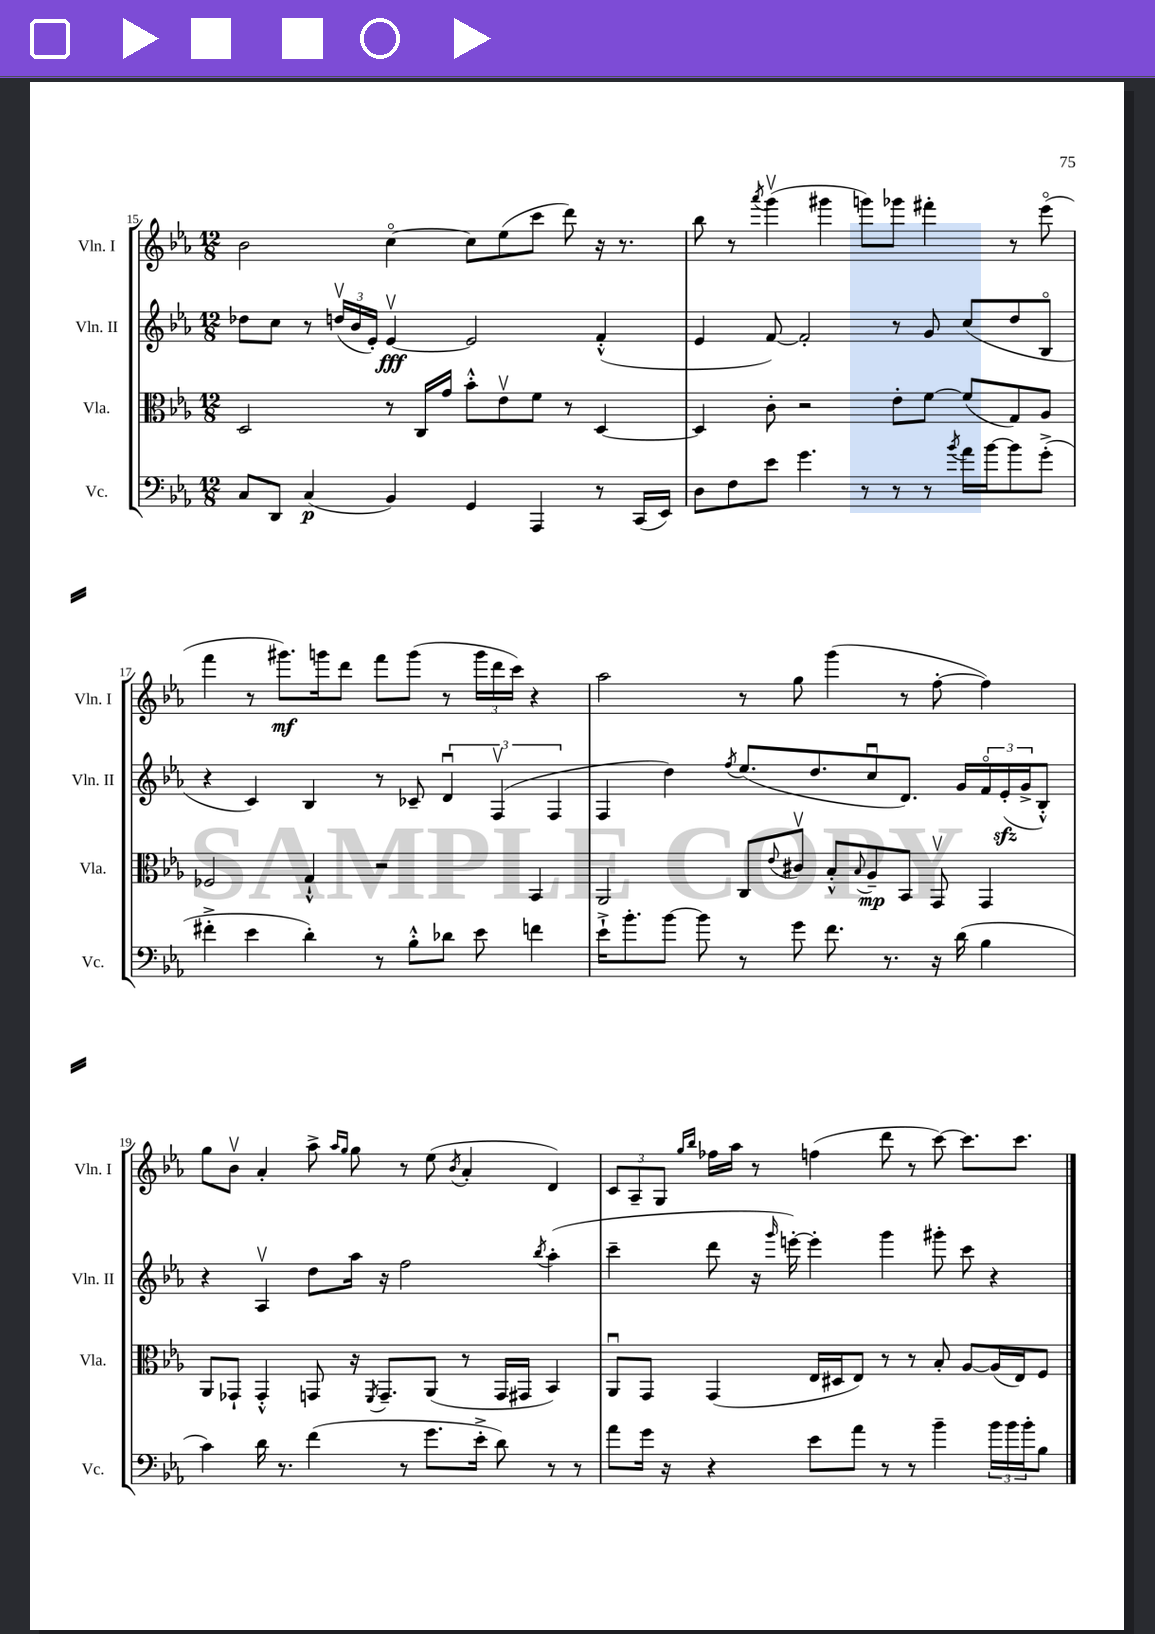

**kern	**kern	**kern	**kern
*staff4	*staff3	*staff2	*staff1
*clefF4	*clefC3	*clefG2	*clefG2
*k[b-e-a-]	*k[b-e-a-]	*k[b-e-a-]	*k[b-e-a-]
*M12/8	*M12/8	*M12/8	*M12/8
8C/L	2D/	8dd-\L	2b-\
8DD/J	.	8cc\J	.
(4C/	.	8r	.
.	.	(24ddv/LL	.
.	.	24b-/	.
.	.	24e-'/JJ)	.
4BB-/)	8r	[4e-v/	[4cco\
.	16C/LL	.	.
.	16g/JJ	.	.
4GG/	8b-'^^\L	2e-/]	8cc\]L
.	8e-v\	.	(8ee-\
4AAA-/	8f\J	.	8ccc\J
.	8r	.	8ddd\)
8r	[4D/	(4f'^^/	16r
.	.	.	8.r
(16CC/LL	.	.	.
16EE-/JJ)	.	.	.
=	=	=	=
8D\L	4D/]	4e-/	8bb-\
8F\	.	.	8r
.	.	.	8qaaa-/
8e-\J	8c'\	[8f/)	(4gggv\
4.g\	2r	2f'/]	.
.	.	.	4ggg#\
8r	.	.	8ggg\L)
8r	8e-'\L	8r	8ggg-\J
8r	[8f\J	8g/	4fff#'\
8qb-/	.	.	.
16a-\LL	(8f/]L	(8cc/L	.
[16b-\J	.	.	.
8b-\]	8G/)	8dd/	8r
(8g'^\J	8A-/J	8B-o/J	(8eee-o\
=	=	=	=
4f#'^\	2F-/	4r	4fff\
4e-\	.	4c/)	8r
.	.	.	8.ggg#\L)
4d'\)	4G`^^/	4B-/	.
.	.	.	16ggg\k
.	.	.	8ddd\J
8r	2r	8r	8fff\L
8B-'^^\L	.	8c-~/	(8ggg\J
8d-\J	.	6du/	8r
8e-\	.	.	24ggg\LL
.	.	(6Fv/	24ddd\
.	.	.	24ccc\JJ)
4f\	4BB-/	.	4r
.	.	6F/	.
=	=	=	=
16e-`^\LK	2AA-/	4F/	2aa-\
8.b-'\	.	.	.
[8b-\J	.	4dd\)	.
8b-\]	.	.	.
.	.	8qff/	.
8r	8C/L	(8.ee-/L	8r
.	8qqe-/	.	.
8g\	8c#v/J	.	8gg\
.	.	8.dd/	.
8.f\	8B-'^^/L	.	(4ggg\
.	8qqB-/	.	.
.	8A-~/	8ccu/	.
8.r	.	.	.
.	8BB-/J	8.d/J)	8r
16r	8GGv/	.	[8ff'\
(16d\	.	16g/LL	.
4B-\	4GG/	24fo/	4ff\])
.	.	(24e-'/	.
.	.	24g^/J	.
.	.	8B-'^^/J)	.
=	=	=	=
4c\)	8AA-/L	4r	8gg\L
.	8GG-`/J	.	8b-v\J
16d\	4GG-'^^/	4A-v/	4a-'/
8.r	.	.	.
(4f\	8GG/	8dd\L	8aa-^\
.	.	.	16qqaa-/LL
.	.	.	16qqgg/JJ
.	16r	16aa-\Jk	8gg\
.	8qFF/	.	.
.	8.GG~/L	16r	.
8r	.	2ff\	8r
8.g\L	(8AA-/J	.	(8ee-\
.	.	.	8qb-/
.	8r	.	4a-'/
16e-'^\Jk	.	.	.
8d\)	16GG/LL	.	.
.	16GG#/JJ	.	.
.	.	8qbb-/	.
8r	4BB-/)	(4aa-'\	4d/)
8r	.	.	.
=	=	=	=
8a-\L	8AA-u/L	4ccc~\	12c/L
.	.	.	12A-~/
16g\Jk	8GG/J	.	.
.	.	.	12G/J
16r	.	.	.
.	.	.	16qqgg/LL
.	.	.	16qqbb-/JJ
4r	(4GG/	8ddd\	16ff-\LL
.	.	.	16aa-\JJ
.	.	16r	8r
.	.	16qqggg/	.
.	.	[16eee'\)	.
8e-\L	16E-/LL	4eee'\]	(4ff\
.	16D#/J	.	.
8a-\J	8E-/J)	.	.
8r	8r	4ggg\	8ddd\
8r	8r	.	8r
4b-~\	8B-'/	8ggg#'\	[8ccc\)
.	[8A-/L	8ccc\	8.ccc\]L
24b-\LL	(16A-/]L	4r	.
24b-\	.	.	.
.	16E-/J)	.	8.ccc\J
24b-'\J	.	.	.
8B-\J	8F/J	.	.
==	==	==	==
*-	*-	*-	*-
